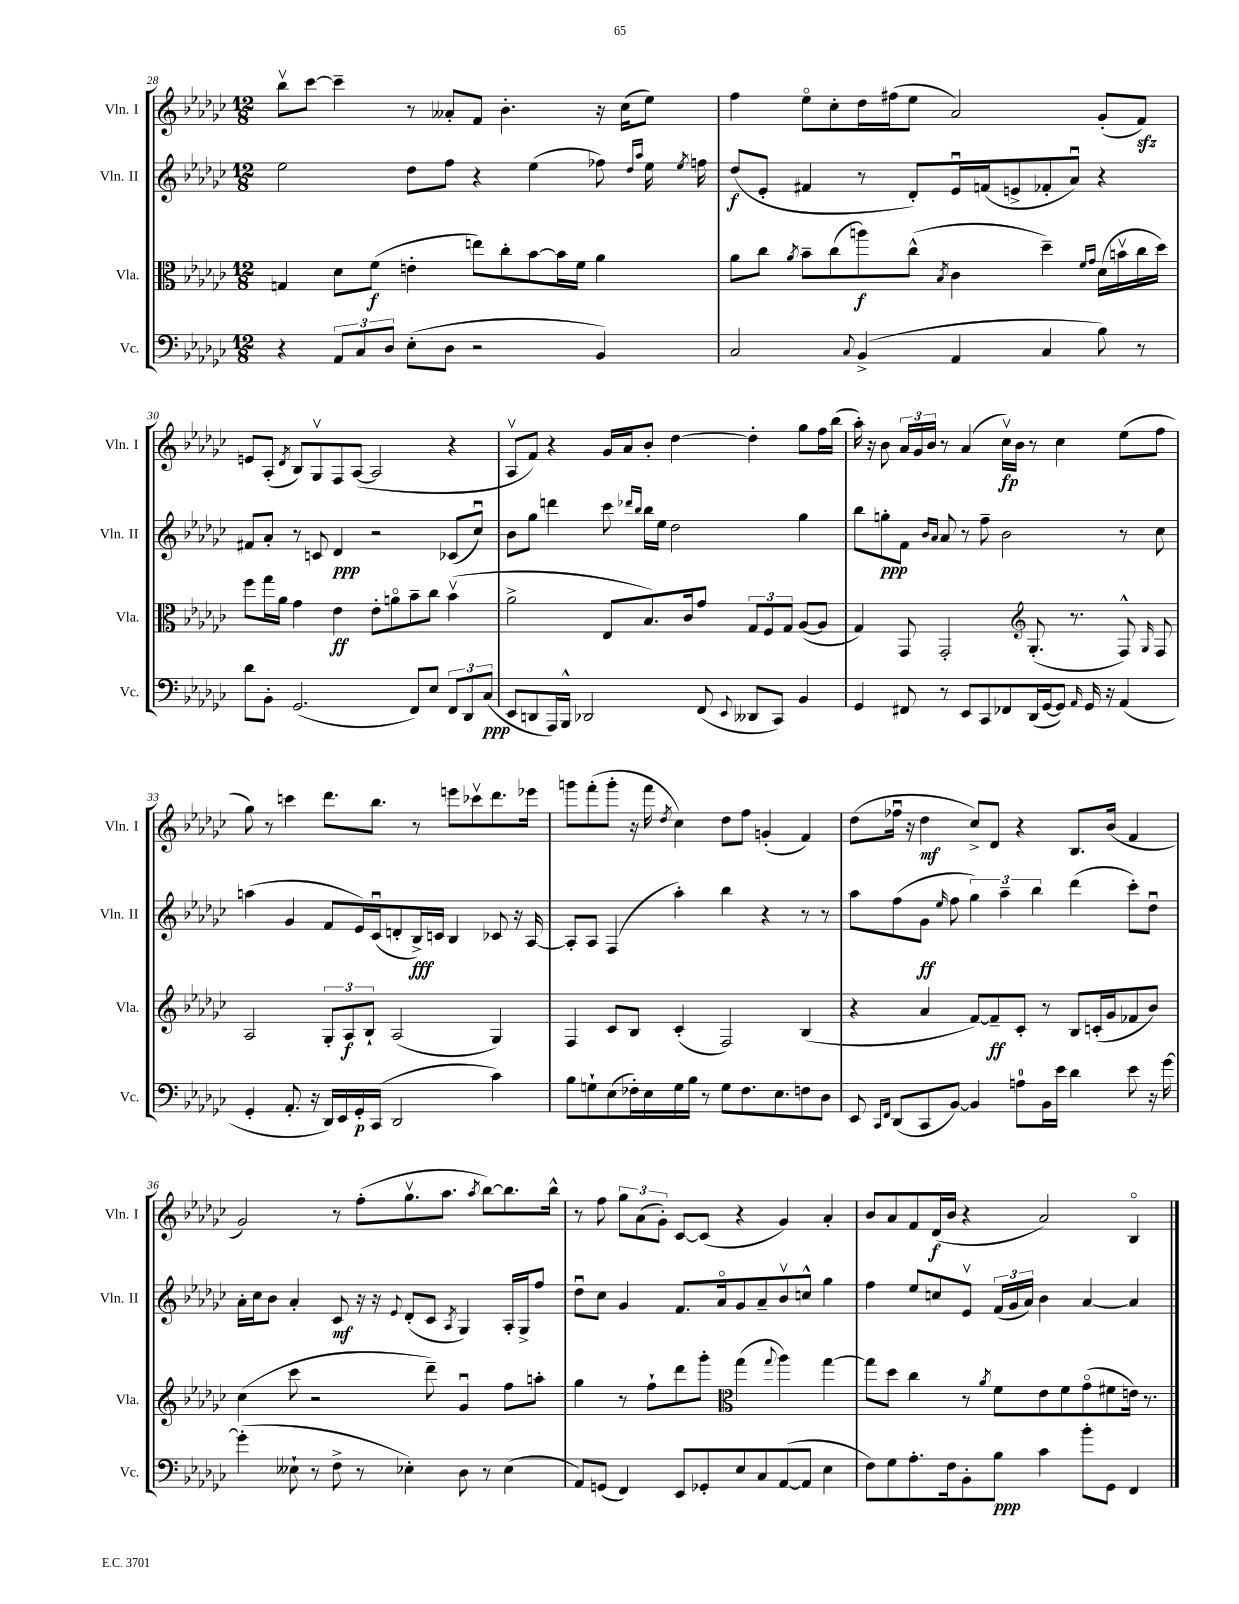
<<
\new StaffGroup <<
\new Staff = "s0" \with { instrumentName = "Vln. I" shortInstrumentName = "Vln. I" } {
    \clef treble \key ges \major \numericTimeSignature \time 12/8
    \autoBeamOff bes''8[\upbow ces'''8]~ ces'''4-- r8 aeses'8[-. f'8] bes'4.-. r16 ces''16[( ees''8]) |
    f''4 ees''8[\flageolet ces''8-. des''16 fis''16( ees''8] aes'2) ges'8[-.( f'8]\sfz) |
    e'8[ aes8]-.( \acciaccatura { des'8 } bes8[) ges8\upbow f8 aes8]~( aes2 r4 |
    aes8[\upbow f'8]) r4 ges'16[ aes'16 bes'8]-. des''4~ des''4-. ges''8[ f''16 bes''16]( |
    aes''16-.) r16 bes'8 \tuplet 3/2 { aes'16[ ges'16 bes'16] } r8 aes'4( ces''16[\upbow\fp) bes'16] r8 ces''4 ees''8[( f''8] |
    ges''8) r8 c'''4 des'''8.[ bes''8.] r8 e'''8[ ces'''8\upbow des'''8. ees'''16] |
    g'''8[ f'''8-.( g'''8]-. r16 f'''16 \acciaccatura { des''8 } ces''4) des''8[ f''8] g'4-.( f'4) |
    des''8[( fes''16]\downbow r16 des''4\mf ces''8[->) des'8] r4 bes8.[ bes'16]( f'4 |
    ges'2) r8 f''8[-.( ges''8.\upbow aes''8.] \acciaccatura { aes''8 } bes''8[~) bes''8. bes''16]-^ |
    r8 f''8 \tuplet 3/2 { ges''8[ aes'8( ges'8]-.) } ces'8[~ ces'8]( r4 ges'4) aes'4-. |
    bes'8[ aes'8 f'8 des'16\f( bes'16] r4 aes'2) bes4\flageolet \bar "|." |
}
\new Staff = "s1" \with { instrumentName = "Vln. II" shortInstrumentName = "Vln. II" } {
    \clef treble \key ges \major \numericTimeSignature \time 12/8
    \autoBeamOff ees''2 des''8[ f''8] r4 ees''4( fes''8) \grace { des''16[ aes''16] } ees''16 \acciaccatura { ees''8 } f''16 |
    des''8[\f( ees'8]-. fis'4 r8 des'8[-.) ees'16\downbow f'16( e'8-> fes'8-. aes'8]\downbow) r4 |
    fis'8[ aes'8]-. r8 c'8 des'4\ppp r2 ces'8[( ces''8]\downbow) |
    bes'8[ ges''8] d'''4 ces'''8 \grace { des'''16[ bes''16] } bes''16[ ees''16] des''2 ges''4 |
    bes''8[ g''8-.\ppp f'8] \grace { bes'16[ aes'16] } aes'8 r8 f''8-- bes'2 r8 ces''8 |
    a''4( ges'4 f'8[ ees'16) ces'16\downbow( d'8-. bes16->\fff) c'16] bes4 ces'8 r16 aes16~ |
    aes8[-. aes8] f4( aes''4-.) bes''4 r4 r8 r8 |
    aes''8[ f''8( ges'8]\ff \grace { ees''16 } f''8 \tuplet 3/2 { ges''4) aes''4-- bes''4 } des'''4( ces'''8[-.) des''8]\downbow |
    aes'16[-. ces''16 bes'8] aes'4-. ces'8\mf r16 r16 \appoggiatura { ees'8 } des'8[-.( ces'8] \acciaccatura { aes8 } ges4) aes16[-. ges16-> f''8] |
    des''8[\downbow ces''8] ges'4 f'8.[ aes'16\flageolet ges'8 aes'8-- bes'8\upbow c''8]-^ ges''4 |
    f''4 ees''8[ c''8 ees'8]\upbow \tuplet 3/2 { f'16[( ges'16 aes'16]) } bes'4 aes'4~ aes'4 \bar "|." |
}
\new Staff = "s2" \with { instrumentName = "Vla." shortInstrumentName = "Vla." } {
    \clef alto \key ges \major \numericTimeSignature \time 12/8
    \autoBeamOff g4 des'8[ f'8]\f( e'4-. e''8[) ces''8-. bes'8~ bes'16 f'16] aes'4 |
    aes'8[ ces''8] \acciaccatura { aes'8 } bes'8[-- ces''8( a''8\f) ces''8]-^( \acciaccatura { bes8 } ces'4 des''4--) \grace { f'16[ ges'16] } des'16[( b'16\upbow ces''16 des''16]) |
    f''8[ ges''16 aes'16] ges'4 ees'4\ff ees'8[-. a'8\flageolet bes'8-- ces''8] bes'4\upbow( |
    aes'2-> ees8[ bes8.) ces'16 ges'8] \tuplet 3/2 { ges8[ f8 ges8] } aes8[~( aes8] |
    ges4) ges,8 ges,2-. \clef treble ges8.-.( r8. f8-^) \grace { ges16 } f8 |
    aes2 \tuplet 3/2 { ges8[-. aes8\f bes8]-! } aes2( ges4) |
    f4 ces'8[ bes8] ces'4-.( f2) bes4( |
    r4 aes'4 f'8[~) f'8--\ff ces'8]-. r8 bes8[ c'16-.( ges'16 fes'8 bes'8]) |
    ces''4( ces'''8 r2 des'''8--) ges'4\downbow f''8[ a''8]-. |
    ges''4 r8 f''8[-! des'''8 ges'''8]-. \clef alto ges''4( \appoggiatura { ges''8 } aes''4) ges''4~ |
    ges''8[ des''8] ces''4 r8 \acciaccatura { aes'8 } f'8[ ees'8 f'8 ges'8\flageolet( fis'8 e'16]) r8. \bar "|." |
}
\new Staff = "s3" \with { instrumentName = "Vc." shortInstrumentName = "Vc." } {
    \clef bass \key ges \major \numericTimeSignature \time 12/8
    \autoBeamOff r4 \tuplet 3/2 { aes,8[ ces8 des8] } ees8[-.( des8] r2 bes,4) |
    ces2 \appoggiatura { ces8 } bes,4->( aes,4 ces4 bes8) r8 |
    des'8[ bes,8]-. ges,2.( f,8[) ees8] \tuplet 3/2 { f,8[ des,8 ces8]\ppp( } |
    ees,8[ d,8 aes,,16) bes,,16]-^ des,2 f,8( \appoggiatura { ees,8 } deses,8[ ces,8]) bes,4 |
    ges,4 fis,8 r8 ees,8[ ces,8 fes,8 des,16( ges,16~ ges,8]) \grace { aes,16 } ges,16 r16 aes,4( |
    ges,4-. aes,8.-. r16 des,16[) ees,16 ges,16-.\p ces,16]( des,2 ces'4) |
    bes8[ g8-! ees8( fes16-.) ees16 g16 bes16] r8 g8[ fes8. ees8. f8 des8] |
    ees,8 \grace { ces,16[ f,16] } des,8[( ces,8 bes,8]~) bes,4 a8[-0 bes,16 ees'16] des'4 ees'8 r16 ges'16~ |
    ges'4-.( eeses8-! r8 f8-> r8 ees4-.) des8 r8 ees4( |
    aes,8[) g,8]( f,4) ees,8[ ges,8-. ees8 ces8 aes,8~( aes,8] ees4 |
    f8[) ges8 aes8.-. f16 bes,8-. bes8]\ppp ces'4 bes'8[-. ges,8] f,4 \bar "|." |
}
>>
>>
\layout { \context { \Score currentBarNumber = #28 } }
